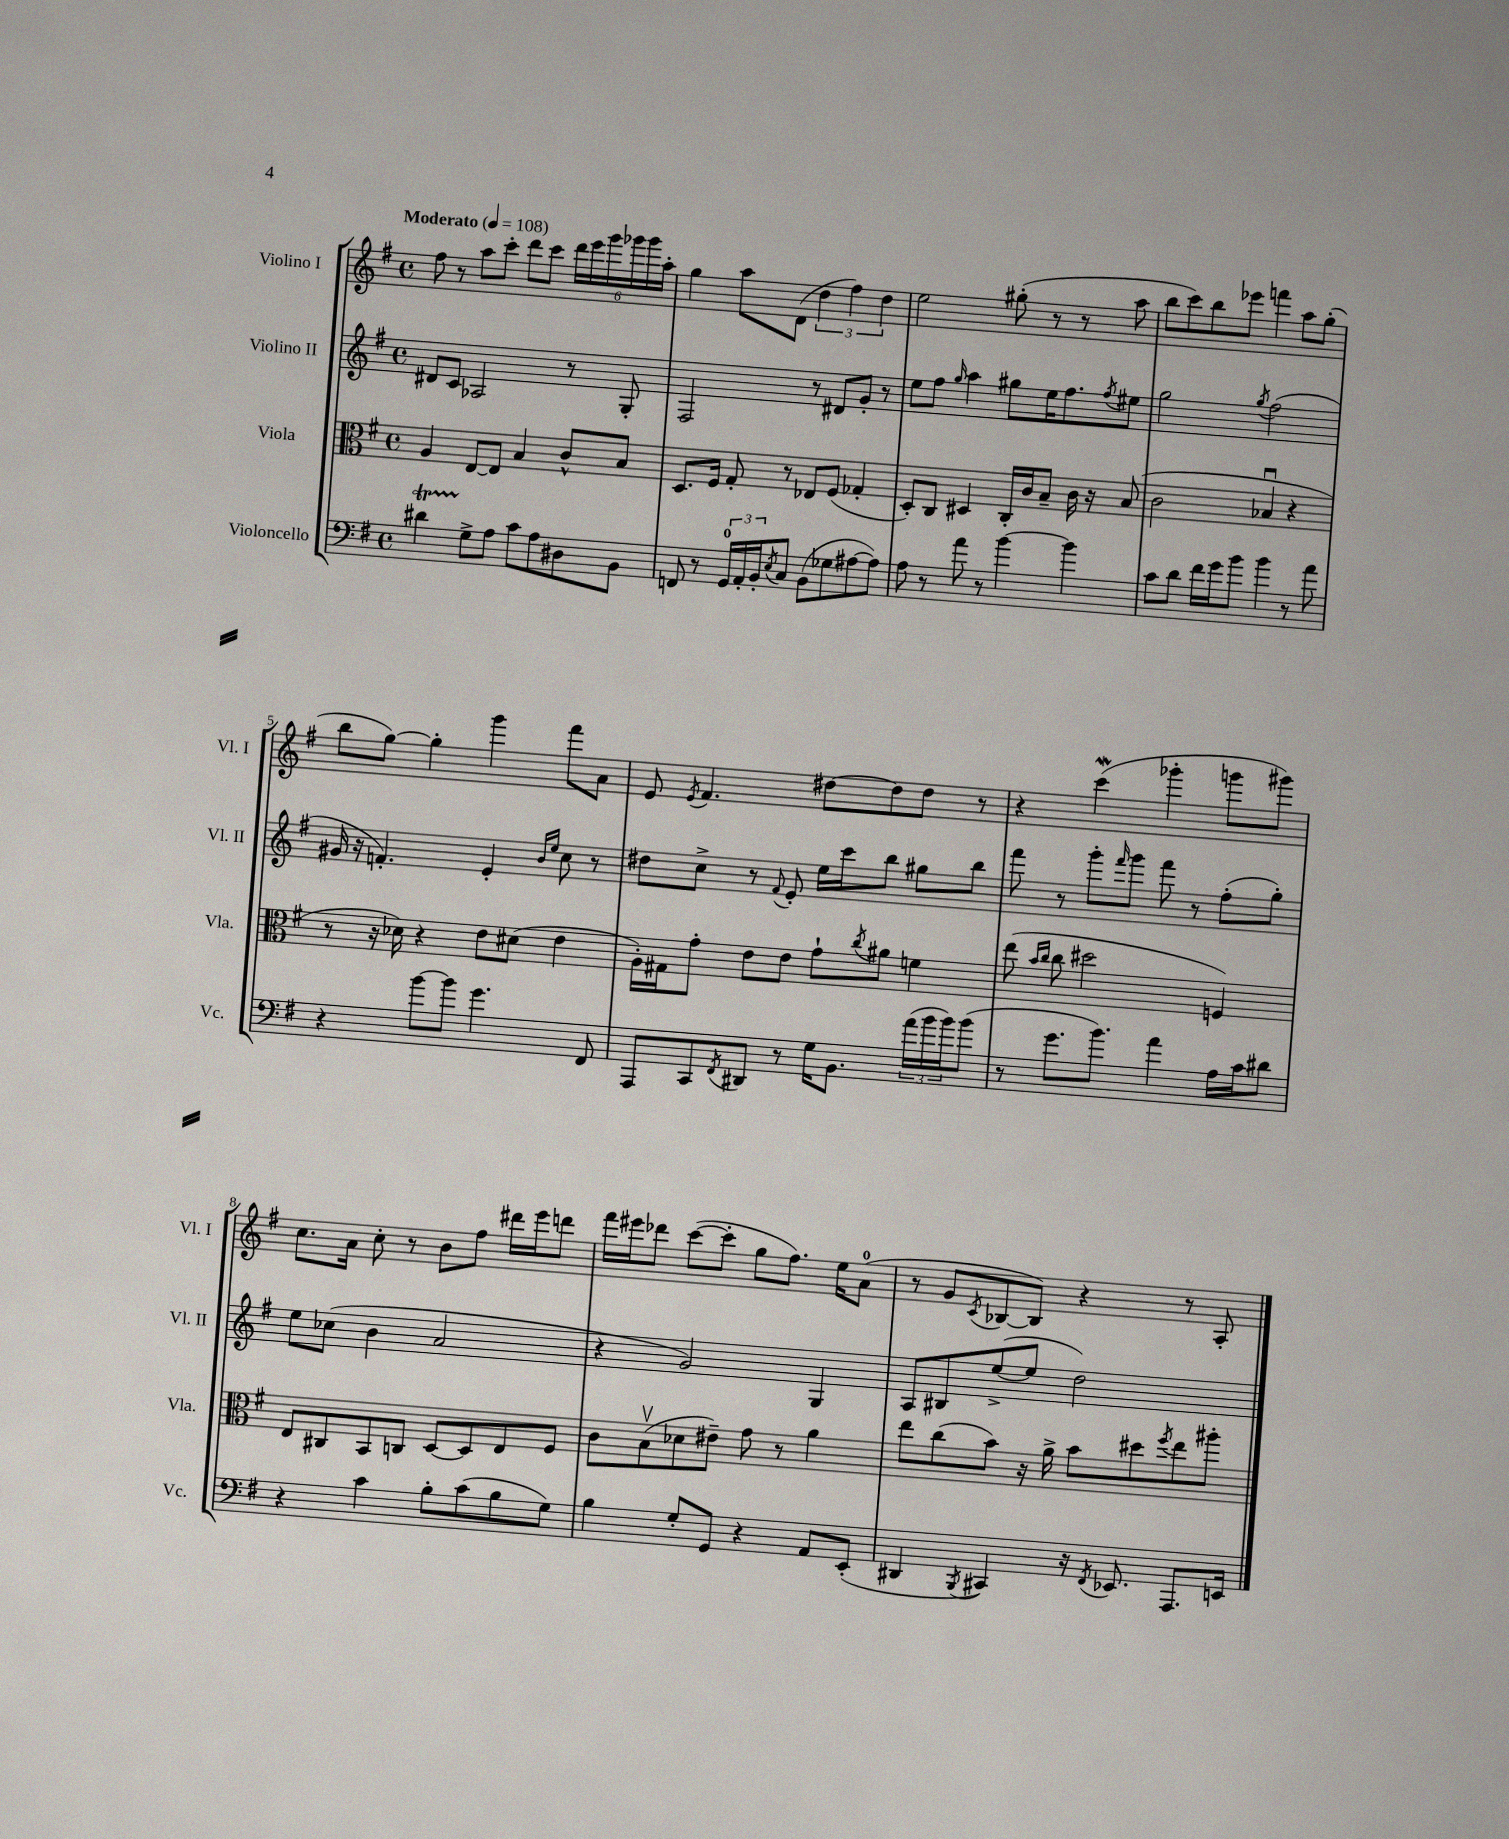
<<
\new StaffGroup <<
\new Staff = "s0" \with { instrumentName = "Violino I" shortInstrumentName = "Vl. I" } {
    \clef treble \key g \major \defaultTimeSignature \time 4/4 \tempo "Moderato" 4 = 108
    fis''8 r8 a''8 c'''8-. d'''8 c'''8 \tuplet 6/4 { d'''16 e'''16 g'''16 ges'''16 ges'''16 a''16-. } |
    g''4 a''8 d'8( \tuplet 3/2 { d''4 fis''4) d''4 } |
    e''2 gis''8-.( r8 r8 a''8 |
    b''8 c'''8) b''8 ees'''8 f'''4 a''8 g''8-.( |
    b''8 g''8~) g''4-. g'''4 fis'''8 a'8 |
    e'8 \acciaccatura { e'8 } fis'4. dis''8~ dis''8 dis''8 r8 |
    r4 c'''4\mordent( ges'''4-. g'''8 gis'''8) |
    c''8. a'16 c''8-. r8 b'8 fis''8 dis'''16 e'''16 d'''8 |
    fis'''16 eis'''16 des'''8 c'''8~( c'''8-. g''8 fis''8.) e''16 a'8-0( |
    r8 g'8 \acciaccatura { c'8 } bes8~ bes8) r4 r8 a8-. \bar "|." |
}
\new Staff = "s1" \with { instrumentName = "Violino II" shortInstrumentName = "Vl. II" } {
    \clef treble \key g \major \defaultTimeSignature \time 4/4
    dis'8 c'8 aes2 r8 g8-. |
    fis2 r8 dis'8 g'8-. r8 |
    e''8 fis''8 \grace { g''16 } a''4 gis''8 e''16 fis''8. \acciaccatura { fis''8 } eis''8 |
    g''2 \acciaccatura { g''8 } fis''2( |
    gis'16 r16 f'4.-.) e'4-. \grace { b'16 e''16 } c''8 r8 |
    dis''8 c''8-> r8 \appoggiatura { fis'8 } e'8-. e''16 c'''16 b''8 gis''8 b''8 |
    fis'''8 r8 g'''8-. \grace { fis'''16 } g'''8 fis'''8 r8 fis''8-.( g''8-.) |
    e''8 ces''8( b'4 a'2 |
    r4 g'2) g4 |
    a8 bis8 e''8~->( e''8 d''2) \bar "|." |
}
\new Staff = "s2" \with { instrumentName = "Viola" shortInstrumentName = "Vla." } {
    \clef alto \key g \major \defaultTimeSignature \time 4/4
    a4 e8~ e8 b4 c'8-^ b8 |
    d8. fis16 g8-. r8 ees8 fis8( ges4-. |
    d8-.) c8 dis4 c16-. c'16 b8-- c'16 r16 b8( |
    c'2 bes4\downbow r4 |
    r8 r16 des'16) r4 e'8 dis'8( e'4 |
    a16-.) gis16 g'8-. e'8 e'8 g'8-! \acciaccatura { c''8 } ais'8 f'4 |
    e''8( \grace { b'16 c''16 } c''8 dis''2 f4) |
    e8 cis8 b,8 c8 d8~ d8 e8 fis8 |
    c'8 b8\upbow( des'8 eis'8--) g'8 r8 a'4 |
    e''8 c''8( b'8) r16 a'16-> b'8 dis''8 \acciaccatura { fis''8 } e''8 ais''8-. \bar "|." |
}
\new Staff = "s3" \with { instrumentName = "Violoncello" shortInstrumentName = "Vc." } {
    \clef bass \key g \major \defaultTimeSignature \time 4/4
    dis'4\startTrillSpan g8->\stopTrillSpan a8 c'8 a8 dis8 b,8 |
    f,8 r8 \tuplet 3/2 { g,16-0 a,16-. b,16-. } \acciaccatura { e8 } c8 b,8( ges8 ais8~ ais8) |
    a8 r8 a'8 r8 b'4~ b'4 |
    c'8 d'8 fis'16 g'16 b'8 b'4 r8 a'8 |
    r4 b'8~ b'8 g'4. fis,8 |
    a,,8 c,8 \acciaccatura { fis,8 } dis,8 r8 g16 b,8. \tuplet 3/2 { a'16( b'16 b'16) } b'8( |
    r8 g'8. b'8.) a'4 a16 c'16 dis'8 |
    r4 c'4 b8-. c'8( b8 g8) |
    b4 g8-. g,8 r4 a,8 e,8-.( |
    dis,4 \acciaccatura { b,,8 } cis,4) r16 \acciaccatura { fis,8 } ees,8. a,,8. e,16 \bar "|." |
}
>>
>>
